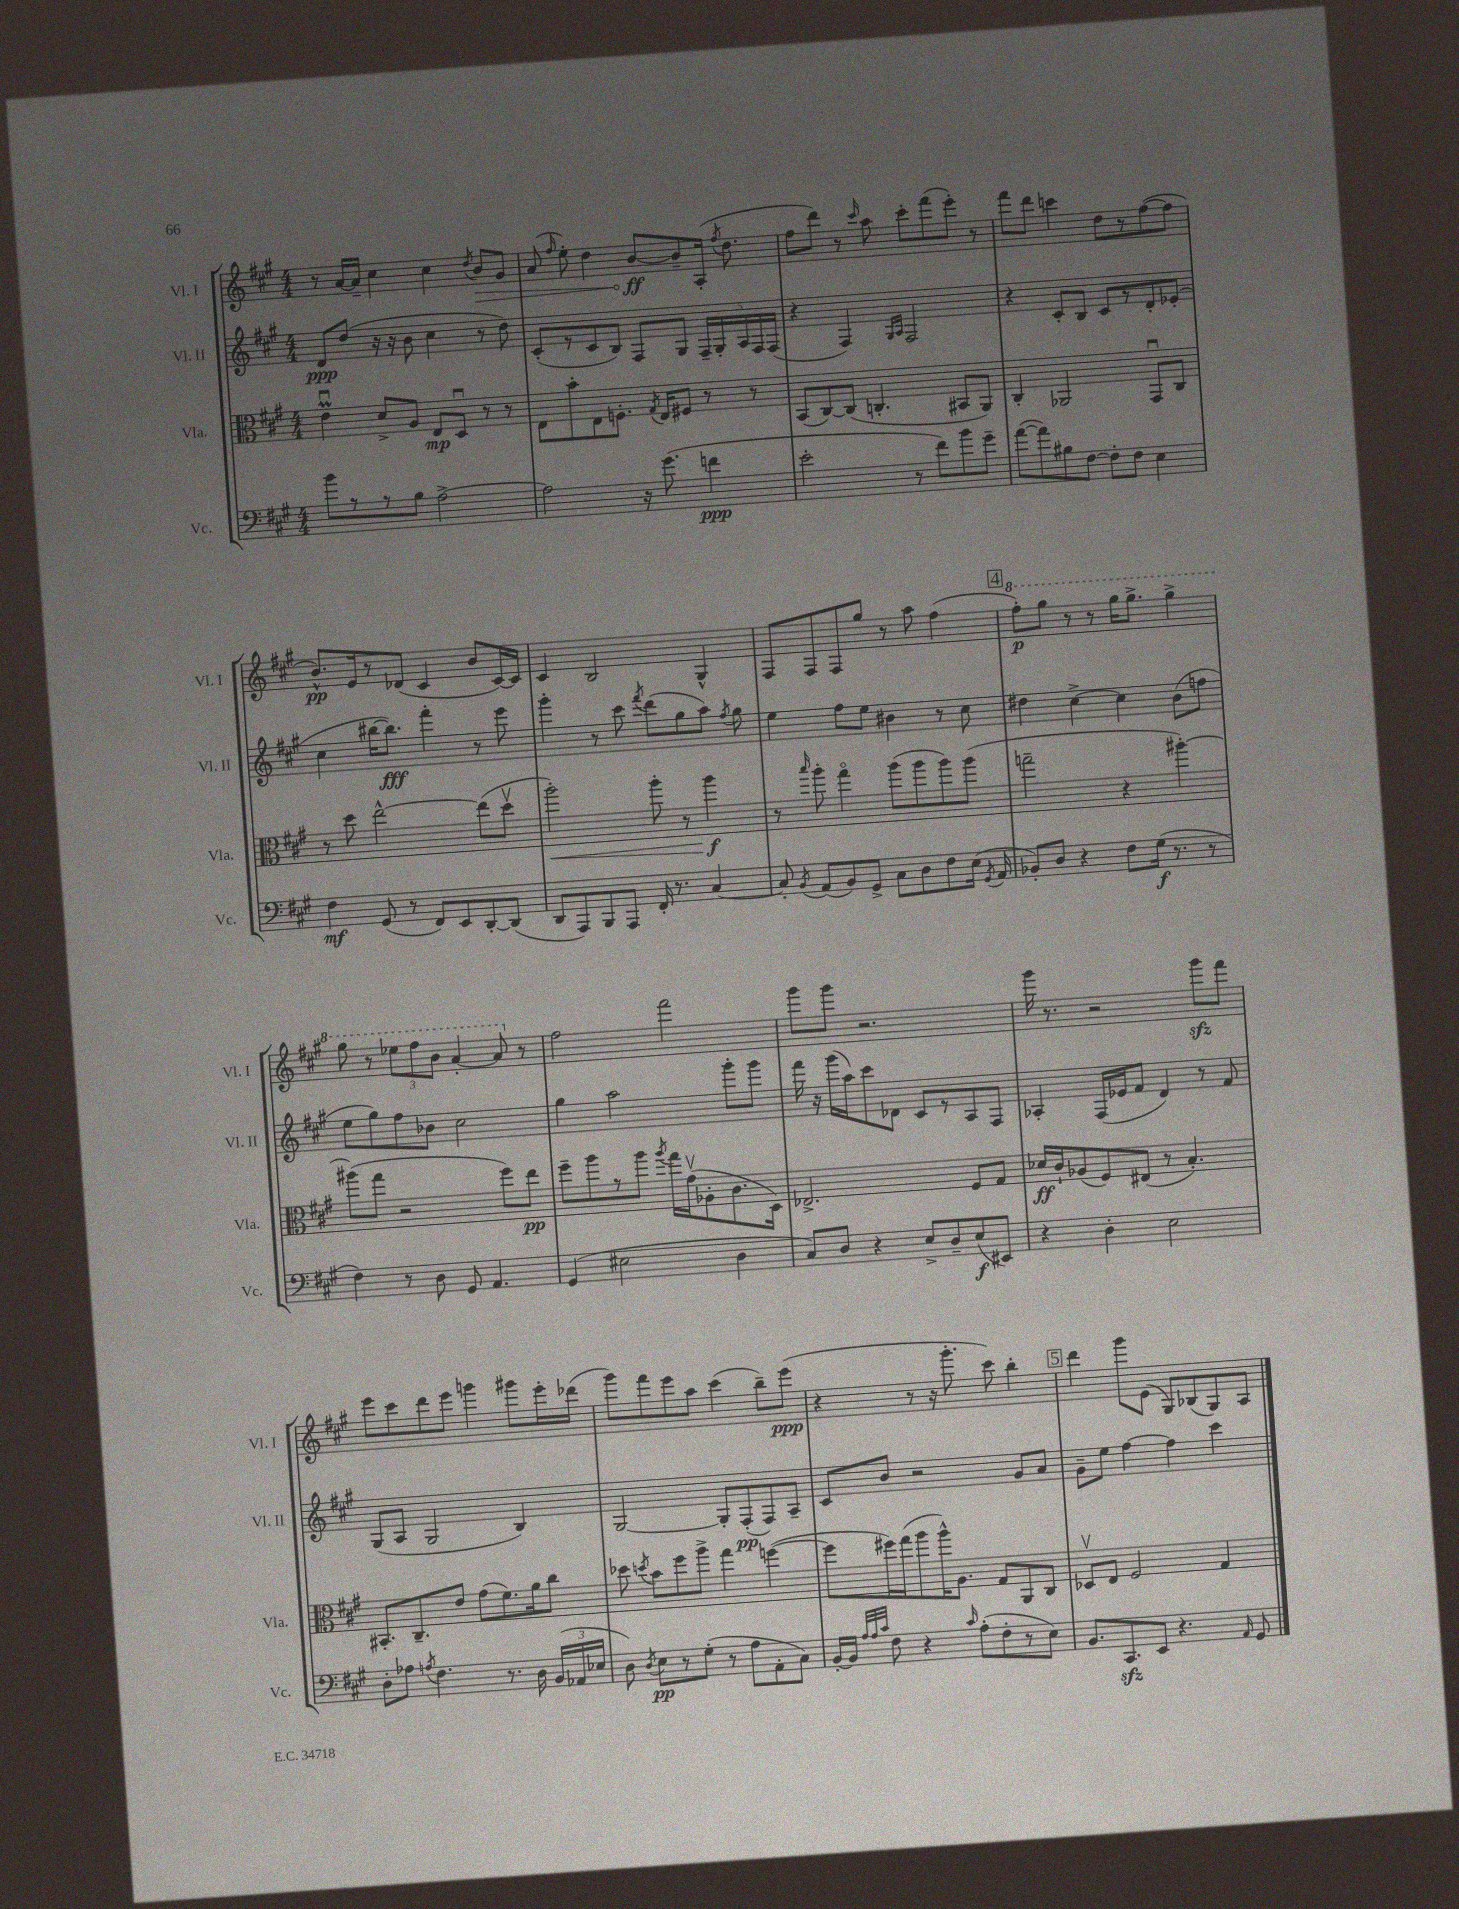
<<
\new StaffGroup <<
\new Staff = "s0" \with { instrumentName = "Vl. I" shortInstrumentName = "Vl. I" } {
    \clef treble \key a \major \numericTimeSignature \time 4/4
    \autoBeamOff r8 a'16[~ a'16]-- cis''4 cis''4 \acciaccatura { d''8 } \once \override Hairpin.circled-tip = ##t b'8[\> gis'8] |
    a'8( \grace { fis''16 } e''8-.) d''4 b'8[~\ff\! b'8-- a16]-.( \acciaccatura { fis''8 } d''8. |
    fis''8[ d'''8]) r8 \grace { cis'''16 } a''8 cis'''8[-. fis'''8( e'''8]-.) r8 |
    fis'''8[ d'''8] c'''4 d''8[ r8 fis''8~( fis''8] |
    b'8.[-^\pp) e'16 r8 des'8]( cis'4 b'8[ cis'16~) cis'16] |
    cis'4 b2 gis4-^ |
    fis8[ fis8 fis8 gis''8] r8 a''8 fis''4( |
    \mark \markup { \box "4" } \ottava #1 fis'''8[-.\p) gis'''8] r8 r8 gis'''16[ gis'''8.]-> gis'''4-> |
    gis'''8 r8 \tuplet 3/2 { ees'''8[ fis'''8 b''8] } a''4~-. a''8 \ottava #0 r8 |
    fis''2 fis'''2 |
    gis'''8[ gis'''8] r2. |
    gis'''16 r8. r2 gis'''8[\sfz fis'''8] |
    e'''8[ cis'''8 d'''8 e'''8] g'''4 gis'''8[ e'''16-. des'''16]( |
    gis'''8[) fis'''8 e'''8 a''8] cis'''4( b''8[--) e'''8]\ppp( |
    r4 r8 r16 gis'''8.-. cis'''8) b''4-. |
    \mark \markup { \box "5" } d'''4 gis'''8[ e'8]( gis8[) bes8( gis8) a8] \bar "|." |
}
\new Staff = "s1" \with { instrumentName = "Vl. II" shortInstrumentName = "Vl. II" } {
    \clef treble \key a \major \numericTimeSignature \time 4/4
    \autoBeamOff d'8[\ppp d''8]( r16 r16 b'8 cis''4 r8 d''8) |
    cis'8[-.( r8 cis'8 b8]) fis8[ gis8] \tuplet 5/4 { fis16[-- gis16-. a16 fis16 fis16]( } |
    r4 fis4) \grace { gis16[ a16] } fis2 |
    r4 cis'8[-. b8] cis'8[ r8 d'8-. ees'8]-.( |
    cis''4 bis''16[~ bis''8.]\fff) fis'''4-. r8 e'''8 |
    gis'''4-. r8 cis'''8 \acciaccatura { fis'''8 } d'''8[( gis''8 a''8]) \acciaccatura { fis''8 } gis''8 |
    e''4 fis''8[ e''8] bis'4 r8 cis''8 |
    \mark \markup { \box "4" } dis''4 cis''4~-> cis''4 b'8[( f''8] |
    e''8[ gis''8) fis''8 bes'8] cis''2 |
    gis''4 a''2 gis'''8[-. gis'''8] |
    fis'''16 r16 gis'''16[( a''16) cis'''8 des'8] cis'8[ r8 a8 fis8] |
    aes4-. fis16[( ees'16 fis'8] d'4) r8 fis'8 |
    gis8[( a8] gis2 b4) |
    gis2~ gis8[-. fis8-.\pp( fis8) a8]-- |
    cis'8[ b'8] r2 gis'8[ a'8] |
    \mark \markup { \box "5" } gis'8[-- e''8] fis''4~ fis''4 cis'''4 \bar "|." |
}
\new Staff = "s2" \with { instrumentName = "Vla." shortInstrumentName = "Vla." } {
    \clef alto \key a \major \numericTimeSignature \time 4/4
    \autoBeamOff e'4\downbow\prall d'8[-> a8] e8[\mp d8]\downbow r8 r8 |
    e8[ b'8-. e8 f8.]-. \acciaccatura { gis8 } e16[ fis8] r8 r8 |
    b,8[( cis8~) cis8]( c4.-. bis,8[ a,8]) |
    cis4-. aes,2 gis,8[\downbow cis8] |
    r8 d''8 e''2~-^ e''8[( d''8]\upbow |
    a''2-.\<) a''8-. r8 a''4\f\! |
    r8 \grace { b''16 } a''8-. gis''4\flageolet a''8[( a''8 a''8) a''8]( |
    \mark \markup { \box "4" } g''2-- r4 ais''4~-.) |
    ais''8[( gis''8] r2 fis''8[) e''8]\pp |
    fis''8[-- a''8 r8 a''8] \acciaccatura { a''8 } gis''16[ gis'16\upbow( aes8-. cis'8. d16]) |
    ees2.-> fis8[ gis8] |
    des'16[\ff cis'16-! aes8( fis8) eis8]( r8 b4.-.) |
    bis,8.[-. cis8.-- e'8] gis'8[( fis'8.) a'16 cis''8] |
    des''8 \acciaccatura { d''8 } b'8[ fis''8 a''8]-> gis''4 f''4~( |
    f''8[ fis''16) gis''16( a''8 a''16-^) a8.] gis8[ a,8 cis8] |
    \mark \markup { \box "5" } des8[\upbow e8] fis2 gis4 \bar "|." |
}
\new Staff = "s3" \with { instrumentName = "Vc." shortInstrumentName = "Vc." } {
    \clef bass \key a \major \numericTimeSignature \time 4/4
    \autoBeamOff b'8[ r8 r8 b8] a2~-> |
    a2 r16 gis'8.( f'4\ppp |
    e'2-. r8 fis'8[) b'8 gis'8]-- |
    a'8[~( a'8) bis8 fis8]~ fis8[-. fis8] e4 |
    fis4\mf gis,8( r8 fis,8[) e,8 d,8~-. d,8]( |
    d,8[ a,,8) b,,8 a,,8] fis,16-. r8. cis4~ |
    cis8-. \acciaccatura { b,8 } a,8[( b,8) gis,8]-> cis8[ d8 fis8 e16]( \acciaccatura { gis,8 } a,16 |
    \mark \markup { \box "4" } bes,8[-.) d8] r4 fis8[ gis16]\f( r8. r8 |
    fis4) r8 d8 gis,8 a,4. |
    gis,4( eis2 d4 |
    cis8[) d8] r4 e8[-> d8-- e8\f( eis,8]) |
    r4 d4-. e2 |
    d8[-. aes8] \acciaccatura { a8 } fis4. r8. d16 \tuplet 3/2 { b,16[( aes,16 ees16] } |
    d8) \acciaccatura { d8 } e8[\pp r8 gis8]-.( r8 a8[ a,8-. cis8]) |
    b,16[~-. b,16] \grace { a32[ a32 cis'32] } fis8 r4 \grace { cis'16 } a8[-.( fis8-. r8 e8]) |
    \mark \markup { \box "5" } b,8.[ cis,8.\sfz e,8] r4. \grace { a,16 } gis,8 \bar "|." |
}
>>
>>
\layout { \context { \Score \remove "Bar_number_engraver" } }
